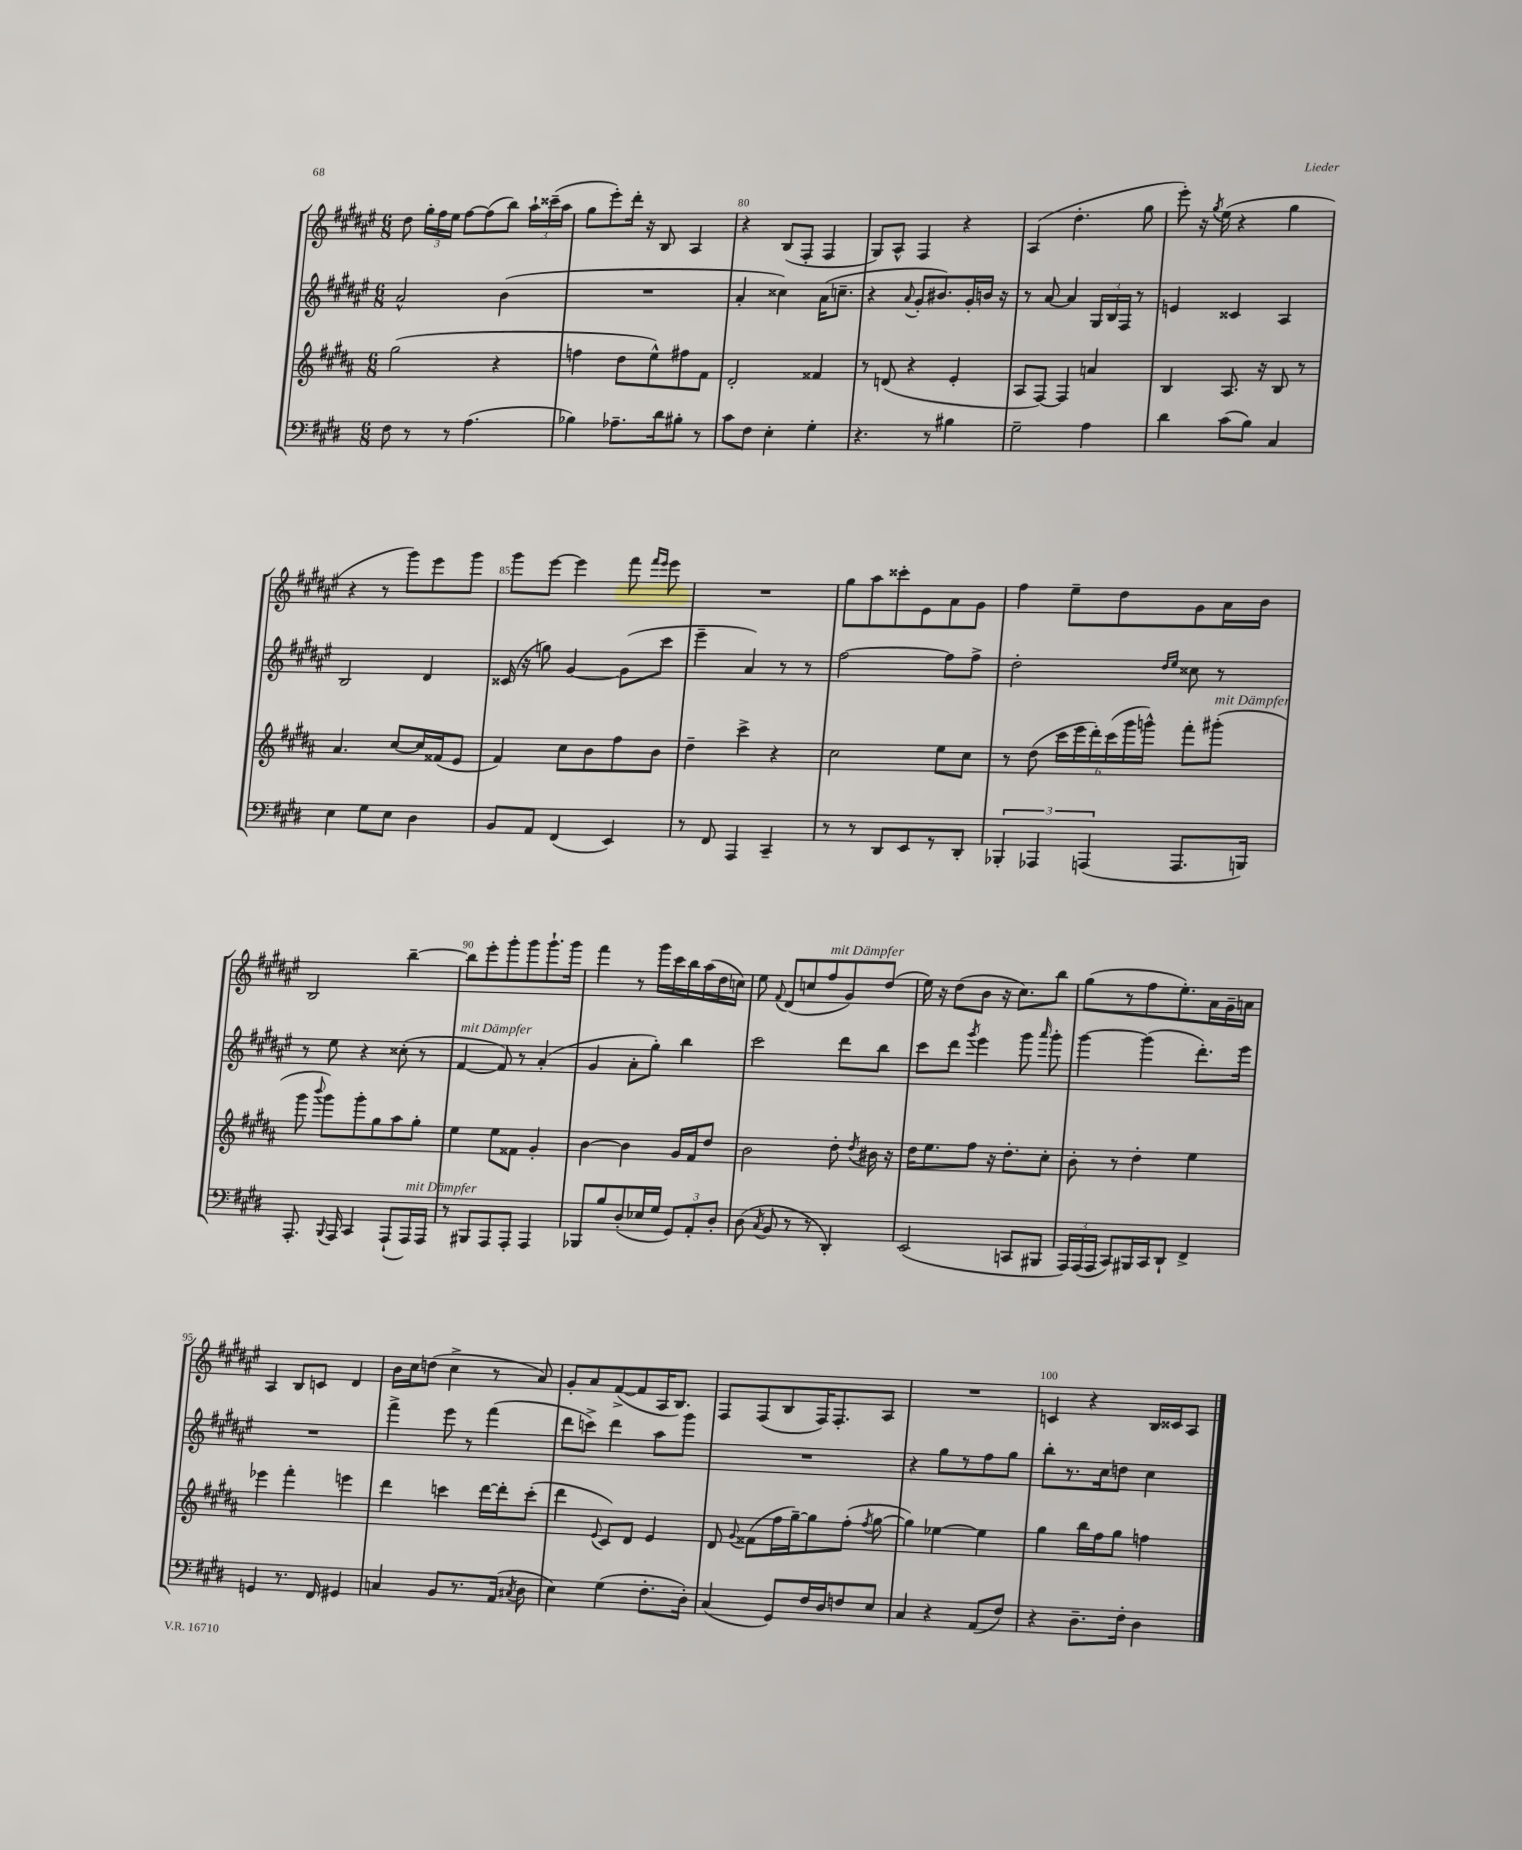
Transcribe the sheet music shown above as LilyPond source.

<<
\new StaffGroup <<
\new Staff = "s0" {
    \clef treble \key fis \major \numericTimeSignature \time 6/8
    \autoBeamOff dis''8 \tuplet 3/2 { gis''16[-. fis''16 eis''16] } fis''8[~ fis''8( b''8]) \tuplet 3/2 { ais''16[-! cisis'''16--( ais''16] } |
    gis''8[ eis'''8-.) dis'''16]-. r16 b8 ais4 |
    r4 b8[( fis8]-. fis4 |
    gis8[) ais8]-^ fis4 r4 |
    ais4( dis''4.-. gis''8 |
    eis'''8-.) r16 \acciaccatura { gis''8 } eis''16( r4 gis''4 |
    r4 r8 gis'''8[) eis'''8 gis'''8] |
    gis'''8[ eis'''8]~ eis'''4 fis'''8 \grace { fis'''16[ eis'''16] } eis'''8 |
    R2. |
    gis''8[ ais''8 cisis'''8-. eis'8 ais'8 gis'8] |
    fis''4 eis''8[-- dis''8 gis'8 ais'16 b'16] |
    b2 b''4~-- |
    b''8[ eis'''8-. gis'''8-. gis'''8 gis'''8.-! gis'''16] |
    fis'''4 r8 gis'''16[ cis'''16 b''16 ais''16( dis''16 c''16]) |
    eis''8 \appoggiatura { fis'8 } dis'8[( c''8 fis''8^\markup { \italic "mit Dämpfer" } gis'8) dis''8]( |
    eis''16) r16 dis''8[( b'8] r16 cis''8.[) b''8] |
    gis''8[( r8 fis''8 eis''8.-.) ais'16 gis'16-- a'16] |
    ais4 b8[ c'8] dis'4 |
    b'16[ cis''16 d''8]( cis''4-> r8 ais'8) |
    gis'8[-. ais'8 fis'8~->( fis'8 ais16 b8.]) |
    fis8[ fis8( b8 fis16) fis8.-. ais8] |
    R2. |
    c'4 r4 b16[ cisis'16 ais8] \bar "|." |
}
\new Staff = "s1" {
    \clef treble \key fis \major \numericTimeSignature \time 6/8
    \autoBeamOff ais'2-^ b'4( |
    R2. |
    ais'4-. cisis''4) ais'16[( c''8.]-- |
    r4 \appoggiatura { ais'8 } gis'8[-. bis'8.) gis'16-. b'16] r16 |
    r8 ais'8~ ais'4 \tuplet 3/2 { gis16[ b16 fis16] } r8 |
    e'4 cisis'4 ais4 |
    b2 dis'4 |
    cisis'16( r16 g''8) gis'4~ gis'8[( cis'''8] |
    eis'''4-- ais'4) r8 r8 |
    fis''2~ fis''8[ fis''8]-> |
    dis''2-. \grace { dis''16[ eis''16] } cisis''8 r8 |
    r8 eis''8 r4 cisis''8-.( r8 |
    fis'4~^\markup { \italic "mit Dämpfer" } fis'8) r8 ais'4-.( |
    gis'4 ais'8[-. gis''8]-.) b''4 |
    cis'''2 dis'''8[ b''8] |
    cis'''8[ dis'''8] \acciaccatura { gis'''8 } eis'''4 gis'''8 \grace { ais'''16 } gis'''8-. |
    gis'''4~ gis'''4( dis'''8.[-.) eis'''16] |
    R2. |
    fis'''4-> eis'''8 r8 fis'''4( |
    dis'''8[ c'''8]->) dis'''4 ais''8[ gis'''8] |
    R2. |
    r4 gis''8[ r8 fis''8 gis''8] |
    b''8[-. r8. cis''16 d''8] cis''4 \bar "|." |
}
\new Staff = "s2" {
    \clef treble \key b \major \numericTimeSignature \time 6/8
    \autoBeamOff gis''2( r4 |
    f''4 dis''8[ e''8-^) fis''8 fis'8] |
    dis'2-. fisis'4 |
    r8 d'8( r4 e'4-. |
    ais8[ fis8]~) fis4 a'4 |
    b4 ais8. r16 b8 r8 |
    ais'4. cis''8[~ cis''16 fisis'16( e'8] |
    fis'4) cis''8[ b'8 fis''8 b'8] |
    dis''4-- cis'''4-> r4 |
    cis''2 e''8[ cis''8] |
    r8 dis''8( \tuplet 6/4 { cis'''16[ e'''16 dis'''16-.) cis'''16( gis'''16 g'''16]-^) } fis'''8[-. gis'''8]-.^\markup { \italic "mit Dämpfer" }( |
    gis'''8 \appoggiatura { b'''8 } gis'''8[) gis'''8-. gis''8 ais''8 gis''8]-. |
    e''4 e''8[ fisis'8] gis'4-. |
    b'4~ b'4 gis'16[ fis'16 dis''8] |
    b'2 dis''8-. \acciaccatura { dis''8 } bis'16 r16 |
    dis''16[ e''8. fis''8] r16 dis''8.[-. cis''8]-. |
    b'8-. r8 dis''4-. e''4 |
    ees'''4 fis'''4-. e'''4 |
    dis'''4 c'''4 dis'''16[~ dis'''16-. c'''8]-.( |
    dis'''4 \appoggiatura { e'8 } cis'8[) dis'8] e'4 |
    dis'8 \appoggiatura { gis'8 } fisis'8[( fis''16 gis''16~--) gis''8 fis''8]-.( \acciaccatura { fis''8 } gis''8~ |
    gis''4) ees''4~ ees''4 |
    gis''4 b''16[ fis''16 gis''8] f''4 \bar "|." |
}
\new Staff = "s3" {
    \clef bass \key e \major \numericTimeSignature \time 6/8
    \autoBeamOff fis8 r8 r8 a4.( |
    bes4) aes8.[-- dis'16 bis8]-. r8 |
    cis'8[ fis8] e4-. gis4-. |
    r4. r8 bis4 |
    gis2-- a4 |
    dis'4 cis'8[( b8]) cis4 |
    e4 gis8[ e8] dis4 |
    b,8[ a,8] fis,4( e,4) |
    r8 fis,8 a,,4 cis,4-- |
    r8 r8 dis,8[ e,8 r8 dis,8]-. |
    \tuplet 3/2 { bes,,4-. aes,,4 a,,4( } a,,8.[ b,,16]) |
    a,,8.-. \appoggiatura { b,,8 } a,,16 cis,4 a,,8[-!( a,,16^\markup { \italic "mit Dämpfer" }) a,,16] |
    r8 bis,,8[ a,,8 a,,8]-. a,,4 |
    bes,,8[ b8 dis8-.( ees16 gis16] \tuplet 3/2 { gis,8[) a,8-. dis8]-. } |
    dis8( \acciaccatura { cis8 } b,8 r8 r8 dis,4-.) |
    e,2( c,8[ bis,,8] |
    \tuplet 3/2 { a,,16[) a,,16( a,,16] } cis,8[) bis,,16 cis,16 dis,8]-! fis,4-> |
    g,4 r8. fis,16 gis,4 |
    c4 b,8[ r8. a,16]( \acciaccatura { cis8 } dis8 |
    e4) gis4( fis8.[-. dis16]-.) |
    cis4( gis,8[) fis16 dis16 f8 e8] |
    cis4 r4 a,8[( fis8]) |
    r4 dis8.[-- fis16]-. dis4 \bar "|." |
}
>>
>>
\layout { \context { \Score currentBarNumber = #78 \override BarNumber.break-visibility = ##(#f #t #t) barNumberVisibility = #(every-nth-bar-number-visible 5) } }
